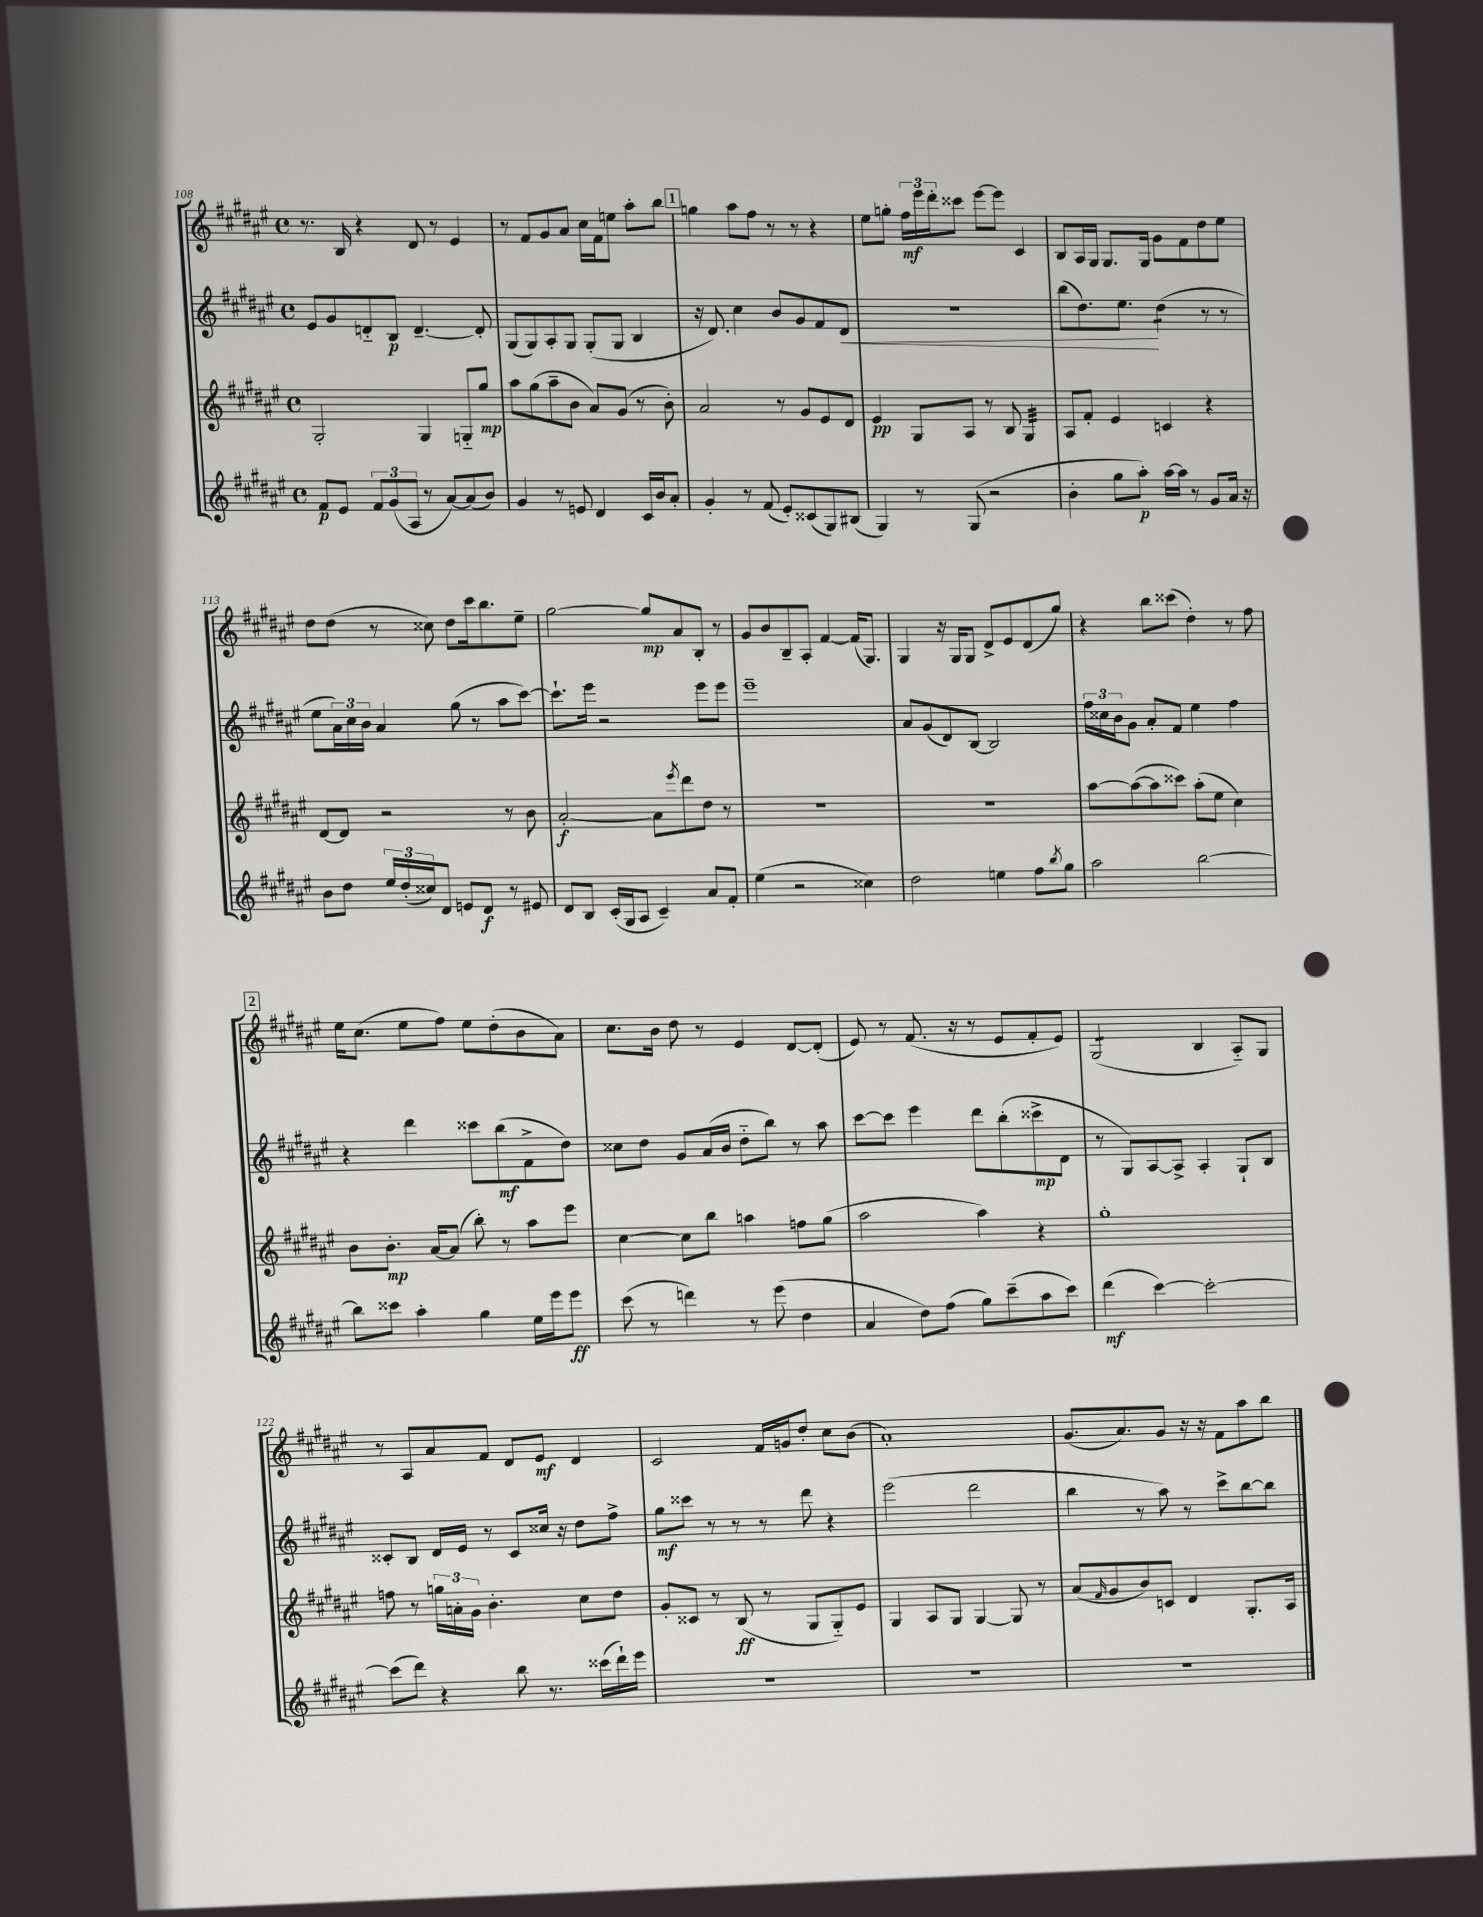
<<
\new StaffGroup <<
\new Staff = "s0" {
    \clef treble \key fis \major \defaultTimeSignature \time 4/4
    r8. b16 r4 dis'8 r8 eis'4 |
    r8 fis'8 gis'8 ais'8 cis''16 fis'16 e''8 ais''8-. b''8 |
    \mark \markup { \box "1" } g''4 ais''8 fis''8 r8 r8 r4 |
    eis''8 g''8-. \tuplet 3/2 { fis''16\mf eis'''16 dis'''16-. } cisis'''8 eis'''8~ eis'''8 cis'4 |
    b8 ais16 gis16 gis8. gis16 gis'8 fis'8 dis''8 eis''8 |
    dis''8 dis''8( r8 cisis''8) dis''8 cis'''16 b''8. eis''8-- |
    gis''2~ gis''8\mp ais'8 b8-. r8 |
    gis'8 b'8 b8-- ais8-. fis'4~ fis'16( gis8.) |
    gis4 r16 gis16 gis8 dis'8-> eis'8 dis'8( gis''8) |
    r4 b''8 cisis'''8( dis''4-.) r8 fis''8 |
    \mark \markup { \box "2" } eis''16 cis''8.( eis''8 fis''8) eis''8 dis''8-.( b'8 ais'8) |
    cis''8. b'16 dis''8 r8 eis'4 dis'8~ dis'8-.( |
    eis'8) r8 fis'8.( r16 r8 eis'8 fis'8-. eis'8) |
    gis2:8( b4 ais8-_) gis8 |
    r8 ais8 ais'8 fis'8 dis'8 eis'8\mf dis'4 |
    cis'2 fis'16 g'16 dis''8-. cis''8 b'8( |
    ais'1-.) |
    gis'8.( ais'8.) gis'8 r16 r16 fis'8 ais''8 b''8 \bar "|." |
}
\new Staff = "s1" {
    \clef treble \key fis \major \defaultTimeSignature \time 4/4
    eis'8 gis'8 d'8-_ b8\p d'4.~-- d'8-. |
    gis8( gis8) ais8-. gis8 gis8-.( gis8 b4 |
    \mark \markup { \box "1" } r16 dis'8.) cis''4 b'8 gis'8 fis'8 dis'8\< |
    R1 |
    b''8( dis''8.) eis''8.\! dis''4:8( r8 r8 |
    eis''8 \tuplet 3/2 { ais'16) cis''16 b'16 } ais'4 gis''8( r8 ais''8 cis'''8~) |
    cis'''8.-! eis'''16 r2 eis'''8 eis'''8 |
    eis'''1-- |
    ais'8 gis'8( dis'8) b8~ b2 |
    \tuplet 3/2 { fis''16 cisis''16 b'16 } gis'8 ais'8-. fis'8 eis''4 fis''4 |
    \mark \markup { \box "2" } r4 dis'''4 cisis'''8 b''8\mf( fis'8-> dis''8) |
    cisis''8 dis''8 gis'8 ais'16( b'16 dis''8-_ b''8) r8 ais''8 |
    cis'''8~ cis'''8 eis'''4 dis'''8 b''8-.( cisis'''8->\mp dis'8 |
    r8 gis8) ais8~ ais8-> ais4-. gis8-! b8 |
    cisis'8-. b8 dis'16 eis'16 r8 cisis'8 cisis''16 r16 dis''8 fis''8-> |
    gis''8\mf cisis'''8 r8 r8 r8 dis'''8 r4 |
    eis'''2( dis'''2 |
    b''4 r8 ais''8) r8 cis'''8-> b''8~ b''8 \bar "|." |
}
\new Staff = "s2" {
    \clef treble \key fis \major \defaultTimeSignature \time 4/4
    gis2-. gis4 g8-_ gis''8\mp |
    ais''8 gis''8( ais''8-- b'8 ais'8) gis'8( r8 b'8-.) |
    \mark \markup { \box "1" } ais'2 r8 gis'8 eis'8 dis'8 |
    eis'4\pp gis8 ais8 r8 b8 gis4:32 |
    ais8 fis'8-. eis'4 c'4 r4 |
    dis'8~ dis'8 r2 r8 b'8 |
    ais'2~-.\f ais'8 \acciaccatura { eis'''8 } dis'''8 dis''8 r8 |
    R1 |
    R1 |
    ais''8~ ais''8~( ais''8 cisis'''8) ais''8-.( eis''8 cis''4) |
    \mark \markup { \box "2" } b'8 b'8.-.\mp ais'16~ ais'8( b''8-.) r8 ais''8 eis'''8 |
    cis''4~ cis''8 b''8 a''4 f''8 gis''8( |
    ais''2 ais''4) r4 |
    gis''1-. |
    f''8 r8 \tuplet 3/2 { g''16 a'16-. gis'16 } b'4.-. cis''8 dis''8 |
    gis'8-. cisis'8 r8 b8\ff( r8 gis8 gis8-_) eis'8 |
    gis4 ais8 gis8 gis4~ gis8 r8 |
    ais'8( \grace { fis'16 } gis'8 b'8) c'8 dis'4 gis8.-. ais16 \bar "|." |
}
\new Staff = "s3" {
    \clef treble \key fis \major \defaultTimeSignature \time 4/4
    fis'8\p eis'8 \tuplet 3/2 { fis'8 gis'8( ais8 } r8 ais'8~) ais'8( b'8) |
    gis'4 r8 e'8 dis'4 cis'16 b'16 ais'8-. |
    \mark \markup { \box "1" } gis'4-. r8 fis'8( eis'8-.) cisis'8( gis8) bis8( |
    gis4) r8 gis8( r2 |
    b'4-. gis''8 ais''8-.\p) ais''16~ ais''16 r8 gis'8 ais'16 r16 |
    b'8 dis''8 \tuplet 3/2 { eis''16 dis''16-.( cisis''16) } dis'8 e'8 dis'8\f r8 eis'8 |
    dis'8 b8 cis'16-.( gis16 ais8 cis'4--) ais'8 fis'8-. |
    eis''4( r2 cisis''4) |
    dis''2 e''4 fis''8 \acciaccatura { b''8 } gis''8 |
    ais''2 b''2~ |
    \mark \markup { \box "2" } b''8 cisis'''8 ais''4-. gis''4 eis''16 eis'''16 eis'''8\ff |
    cis'''8( r8 d'''4) r8 eis'''8( dis''4 |
    ais'4 dis''8) fis''8( gis''8) cis'''8--( ais''8 cis'''8) |
    dis'''4\mf( cis'''4~) cis'''2~-. |
    cis'''8( dis'''8) r4 b''8 r8. cisis'''16( dis'''16-!) eis'''16 |
    R1 |
    R1 |
    R1 \bar "|." |
}
>>
>>
\layout { \context { \Score currentBarNumber = #108 } }
